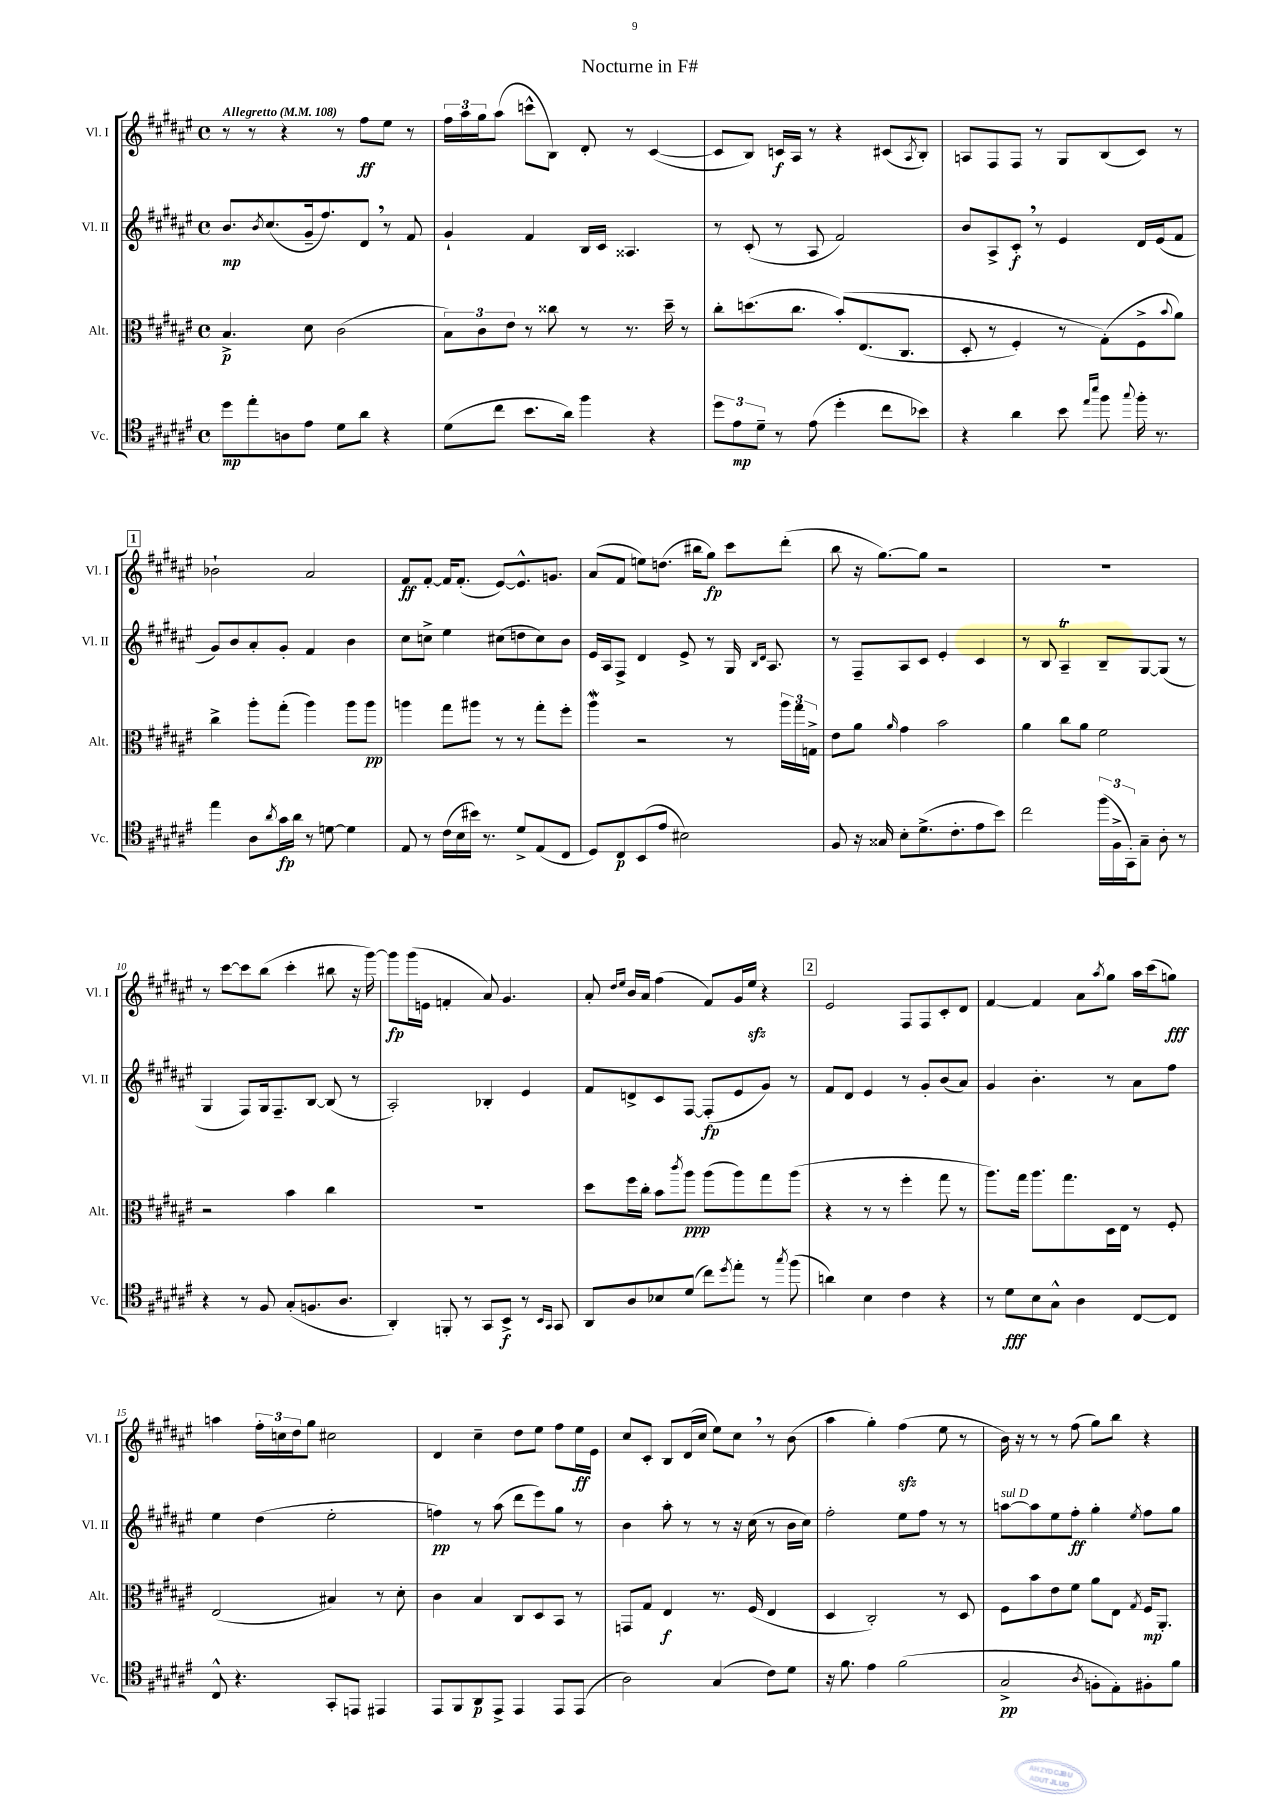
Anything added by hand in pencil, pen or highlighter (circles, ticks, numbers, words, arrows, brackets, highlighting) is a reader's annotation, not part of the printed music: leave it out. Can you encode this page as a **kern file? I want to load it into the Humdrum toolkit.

**kern	**dynam	**kern	**dynam	**kern	**dynam	**kern	**dynam
*part4	*part4	*part3	*part3	*part2	*part2	*part1	*part1
*staff4	*staff4	*staff3	*staff3	*staff2	*staff2	*staff1	*staff1
*I"Vc.	*	*I"Alt.	*	*I"Vl. II	*	*I"Vl. I	*
*I'Vc.	*	*I'Alt.	*	*I'Vl. II	*	*I'Vl. I	*
*clefC4	*	*clefC3	*	*clefG2	*	*clefG2	*
*k[f#c#g#d#a#e#]	*	*k[f#c#g#d#a#e#]	*	*k[f#c#g#d#a#e#]	*	*k[f#c#g#d#a#e#]	*
*M4/4	*	*M4/4	*	*M4/4	*	*M4/4	*
*met(c)	*	*met(c)	*	*met(c)	*	*met(c)	*
*MM108	*	*MM108	*	*MM108	*	*MM108	*
=1	=1	=1	=1	=1	=1	=1	=1
!	!	!	!	!	!	!LO:TX:a:B:t=Allegretto	!
8dd#\L	mp	4.B^/	p	8.b/L	mp	8r	.
8ee#'\	.	.	.	.	.	8r	.
.	.	.	.	8qb/	.	.	.
.	.	.	.	(8.cc#/	.	.	.
8An\	.	.	.	.	.	4r	.
8e#\J	.	8d#\	.	16g#~/k	.	.	.
.	.	.	.	8.ff#/)	.	.	.
8d#\L	.	(2c#\	.	.	.	8r	.
8a#\J	.	.	.	8d#,/J	.	8ff#\L	ff
4r	.	.	.	8r	.	8ee#\J	.
.	.	.	.	8f#/	.	8r	.
=2	=2	=2	=2	=2	=2	=2	=2
(8d#\L	.	12B\L)	.	4g#`/	.	24ff#\LL	.
.	.	.	.	.	.	24aa#\	.
.	.	12c#\	.	.	.	24gg#\J	.
8cc#\J	.	.	.	.	.	(8aa#\J	.
.	.	12e#\J	.	.	.	.	.
8.b\L	.	8r	.	4f#/	.	8cccn^^\L	.
.	.	8cc##X\	.	.	.	8B\J)	.
16a#\Jk)	.	.	.	.	.	.	.
4ff#\	.	8r	.	16B/LL	.	8d#'/	.
.	.	.	.	16c#/JJ	.	.	.
.	.	8.r	.	4.A##X/	.	8r	.
4r	.	.	.	.	.	([4c#/	.
.	.	16dd#~\	.	.	.	.	.
.	.	8r	.	.	.	.	.
=3	=3	=3	=3	=3	=3	=3	=3
12dd#\L	.	8cc#'\L	.	8r	.	8c#/L]	.
12e#\	mp	.	.	.	.	.	.
.	.	(8.ddn\	.	(8c#'/	.	8B/J)	.
12d#~\J	.	.	.	.	.	.	.
8r	.	.	.	8r	.	16cn/LL	f
.	.	8.cc#\J	.	.	.	16A#/JJ	.
(8e#\	.	.	.	8A#/	.	8r	.
4dd#'\	.	(8b'/L)	.	2f#/)	.	4r	.
.	.	(8.E#/	.	.	.	.	.
8cc#\L	.	.	.	.	.	(8c#X/L	.
.	.	8.C#/J	.	.	.	.	.
.	.	.	.	.	.	8qA#/	.
8b-X\J)	.	.	.	.	.	8B'/J)	.
=4	=4	=4	=4	=4	=4	=4	=4
4r	.	8D#'/	.	8b/L	.	8An/L	.
.	.	8r	.	8A#^/	.	8F#/	.
4a#\	.	4F#'/)	.	8c#',/J	f	8F#/J	.
.	.	.	.	8r	.	8r	.
8b\	.	8r	.	4e#/	.	8G#/L	.
16qqee#/LL	.	.	.	.	.	.	.
16qqbb/JJ	.	.	.	.	.	.	.
8ff#\	.	(8G#'\L)	.	.	.	(8B/	.
8qqgg#/	.	.	.	.	.	.	.
16ff#'\	.	8F#^\	.	16d#/LL	.	8c#/J)	.
8.r	.	.	.	(16e#/J	.	.	.
.	.	8qqb/	.	.	.	.	.
.	.	8a#\J)	.	8f#/J	.	8r	.
!!LO:LB:g=z
!!LO:REH:place=s1:t=1
=5	=5	=5	=5	=5	=5	=5	=5
4ee#\	.	4cc#^\	.	8g#/L)	.	2b-X`\	.
.	.	.	.	8b/	.	.	.
8A#\L	.	8aa#'\L	.	8a#'/	.	.	.
8qa#/	.	.	.	.	.	.	.
16g#\L	fp	(8gg#'\J	.	8g#'/J	.	.	.
16a#\JJ	.	.	.	.	.	.	.
8r	.	4aa#\)	.	4f#/	.	2a#/	.
[8dn\	.	.	.	.	.	.	.
4d\]	.	8aa#\L	.	4b\	.	.	.
.	.	8aa#\J	pp	.	.	.	.
=6	=6	=6	=6	=6	=6	=6	=6
8E#/	.	4aan\	.	8cc#\L	.	8f#/L	ff
8r	.	.	.	8ccn^\J	.	[8f#'/J	.
(16c#\LL	.	8gg#\L	.	4ee#\	.	16f#/KL]	.
16B\	.	.	.	.	.	(8.f#'/J	.
16b#X\JJ)	.	8aa#X\J	.	.	.	.	.
8.r	.	.	.	.	.	.	.
.	.	8r	.	(8cc#X\L	.	[8e#/L)	.
8d#^/L	.	8r	.	8ddn\	.	8.e#^^/]	.
(8E#/	.	8gg#'\L	.	8cc#\)	.	.	.
.	.	.	.	.	.	8.gn/J	.
8C#/J	.	8ff#'\J	.	8b\J	.	.	.
=7	=7	=7	=7	=7	=7	=7	=7
8D#/L)	.	4aa#W\	.	16e#/LL	.	(8a#/L	.
.	.	.	.	16A#/J	.	.	.
8C#/	p	.	.	8F#^/J	.	8f#/J	.
(8BB/	.	2r	.	4d#/	.	8een\L)	.
8e#/J	.	.	.	.	.	(8.ddn\J	.
2B#X\)	.	.	.	8e#^/	.	.	.
.	.	.	.	.	.	16bb#X\KL	.
.	.	.	.	8r	.	8gg#\J)	fp
.	.	8r	.	16G#/	.	8ccc#\L	.
.	.	.	.	16qqB/LL	.	.	.
.	.	.	.	16qqd#/JJ	.	.	.
.	.	.	.	8.A#/	.	.	.
.	.	24aa#\LL	.	.	.	(8ddd#'\J	.
.	.	24gg#\	.	.	.	.	.
.	.	24Gn^\JJ	.	.	.	.	.
=8	=8	=8	=8	=8	=8	=8	=8
8F#/	.	8e#\L	.	8r	.	8bb\	.
16r	.	8a#\J	.	8F#~/L	.	16r	.
16G##X/	.	.	.	.	.	[8.gg#\L)	.
.	.	16qqa#/	.	.	.	.	.
8B'\L	.	4g#\	.	8A#/	.	.	.
(8.d#^\	.	.	.	8c#/J	.	8gg#\J]	.
.	.	2b\	.	4e#'/	.	2r	.
8.c#'\	.	.	.	.	.	.	.
8e#\	.	.	.	4c#/	.	.	.
8b\J)	.	.	.	.	.	.	.
=9	=9	=9	=9	=9	=9	=9	=9
2cc#\	.	4a#\	.	8r	.	1r	.
.	.	.	.	8B/	.	.	.
.	.	8cc#\L	.	4A#t~/	.	.	.
.	.	8a#\J	.	.	.	.	.
(24ff#\LL	.	2f#\	.	8B~/L	.	.	.
24F#^\	.	.	.	.	.	.	.
24GG#'\J)	.	.	.	.	.	.	.
8G#~\J	.	.	.	[8G#/	.	.	.
8A#'\	.	.	.	(8G#/J]	.	.	.
8r	.	.	.	8r	.	.	.
!!LO:LB:g=z
=10	=10	=10	=10	=10	=10	=10	=10
4r	.	2r	.	4G#/	.	8r	.
.	.	.	.	.	.	[8ccc#\L	.
8r	.	.	.	8F#/L)	.	8ccc#\]	.
8F#/	.	.	.	16G#/k	.	(8bb\J	.
.	.	.	.	8.F#~/	.	.	.
(8G#'/L	.	4b\	.	.	.	4ccc#'\	.
8.Fn/	.	.	.	[8B/J	.	.	.
.	.	4cc#\	.	(8B/]	.	8bb#X\	.
8.A#/J	.	.	.	.	.	.	.
.	.	.	.	8r	.	16r	.
.	.	.	.	.	.	[16ggg#\)	.
=11	=11	=11	=11	=11	=11	=11	=11
4AA#'/)	.	1r	.	2A#'/)	.	8ggg#\L]	fp
.	.	.	.	.	.	(16ggg#\L	.
.	.	.	.	.	.	16en\JJ	.
8FFn'/	.	.	.	.	.	4fn'/	.
8r	.	.	.	.	.	.	.
8GG#/L	.	.	.	4B-X'/	.	8a#/)	.
8BB^/J	f	.	.	.	.	4.g#/	.
8r	.	.	.	4e#/	.	.	.
16qqBB/LL	.	.	.	.	.	.	.
16qqGG#/JJ	.	.	.	.	.	.	.
8GG#/	.	.	.	.	.	.	.
=12	=12	=12	=12	=12	=12	=12	=12
8AA#/L	.	8dd#\L	.	8f#/L	.	8a#'/	.
.	.	.	.	.	.	16qqdd#/LL	.
.	.	.	.	.	.	16qqee#/JJ	.
8A#/	.	16ff#\L	.	8dn^/	.	16b/LL	.
.	.	16cc#'\JJ	.	.	.	16a#/JJ	.
8B-X/	.	8b\L	.	8c#/	.	(4ff#\	.
.	.	8qccc#/	.	.	.	.	.
(8d#/J	.	8aa#\J	ppp	[8F#/J	.	.	.
8cc#\L)	.	(8aa#\L	.	(8F#'/L]	fp	8f#/L)	.
8qdd#/	.	.	.	.	.	.	.
8ee#'\J	.	8aa#\)	.	8e#/	.	16g#/L	.
.	.	.	.	.	.	16ee#zz/JJ	.
8r	.	8gg#\	.	8g#/J)	.	4r	.
8qgg#/	.	.	.	.	.	.	.
(8ff#\	.	(8aa#\J	.	8r	.	.	.
!!LO:REH:place=s1:t=2
=13	=13	=13	=13	=13	=13	=13	=13
4an\)	.	4r	.	8f#/L	.	2e#/	.
.	.	.	.	8d#/J	.	.	.
4B\	.	8r	.	4e#/	.	.	.
.	.	8r	.	.	.	.	.
4c#\	.	4ff#'\	.	8r	.	8F#/L	.
.	.	.	.	8g#'/L	.	8F#/	.
4r	.	8gg#\	.	(8b/	.	8c#'/	.
.	.	8r	.	8a#/J)	.	8d#/J	.
=14	=14	=14	=14	=14	=14	=14	=14
8r	.	8.aa#\L)	.	4g#/	.	[4f#/	.
8d#\L	fff	.	.	.	.	.	.
.	.	16gg#\Jk	.	.	.	.	.
8B\	.	8.aa#\L	.	4.b'\	.	4f#/]	.
8G#^^\J	.	.	.	.	.	.	.
.	.	8.gg#\	.	.	.	.	.
4A#\	.	.	.	.	.	8a#\L	.
.	.	.	.	.	.	8qaa#/	.
.	.	16D#\L	.	8r	.	8gg#\J	.
.	.	16E#\JJ	.	.	.	.	.
[8C#/L	.	8r	.	8a#\L	.	16aa#\LL	.
.	.	.	.	.	.	(16ccc#\J	.
8C#/J]	.	8F#'/	.	8ff#\J	.	8ggn\J)	fff
!!LO:LB:g=z
=15	=15	=15	=15	=15	=15	=15	=15
8C#^^/	.	(2E#/	.	4ee#\	.	4aan\	.
4.r	.	.	.	.	.	.	.
.	.	.	.	(4dd#\	.	24ff#'\LL	.
.	.	.	.	.	.	24ccn\	.
.	.	.	.	.	.	24dd#\J	.
.	.	.	.	.	.	8gg#\J	.
8GG#'/L	.	4B#X/)	.	2ee#'\	.	2cc#X\	.
8EEn/J	.	.	.	.	.	.	.
4EE#X/	.	8r	.	.	.	.	.
.	.	8d#'\	.	.	.	.	.
=16	=16	=16	=16	=16	=16	=16	=16
8EE#/L	.	4c#\	.	4ffn\)	pp	4d#/	.
8FF#/	.	.	.	.	.	.	.
8AA#/	p	4B/	.	8r	.	4cc#~\	.
8EE#^/J	.	.	.	(8aa#\	.	.	.
4EE#/	.	8C#/L	.	8ddd#\L	.	8dd#\L	.
.	.	8D#/	.	8eee#\)	.	8ee#\J	.
8EE#/L	.	8BB/J	.	8gg#\J	.	8ff#\L	.
(8EE#/J	.	8r	.	8r	.	16ee#\L	ff
.	.	.	.	.	.	16e#\JJ	.
=17	=17	=17	=17	=17	=17	=17	=17
2A#\)	.	8GGn/L	.	4b\	.	8cc#/L	.
.	.	8G#/J	.	.	.	8c#'/J	.
.	.	4E#/	f	8aa#'\	.	8B/L	.
.	.	.	.	8r	.	(16d#/L	.
.	.	.	.	.	.	16cc#/JJ	.
(4G#/	.	8.r	.	8r	.	8ee#\L)	.
.	.	.	.	16r	.	8cc#,\J	.
.	.	(16F#/	.	(16cc#\	.	.	.
8c#\L)	.	4E#/	.	8r	.	8r	.
8d#\J	.	.	.	16b\LL	.	(8b\	.
.	.	.	.	16cc#\JJ)	.	.	.
=18	=18	=18	=18	=18	=18	=18	=18
16r	.	4D#/	.	2ff#'\	.	4aa#\	.
8.f#\	.	.	.	.	.	.	.
4e#\	.	2C#'/)	.	.	.	4gg#'\)	.
(2f#\	.	.	.	8ee#\L	.	(4ff#zz\	.
.	.	.	.	8ff#\J	.	.	.
.	.	8r	.	8r	.	8ee#\	.
.	.	8D#/	.	8r	.	8r	.
=19	=19	=19	=19	=19	=19	=19	=19
!	!	!	!	!LO:TX:a:i:t=sul D	!	!	!
2G#^/	pp	8F#\L	.	[8aan\L	.	16b\)	.
.	.	.	.	.	.	16r	.
.	.	8b\	.	8aa\]	.	8r	.
.	.	8e#\	.	8ee#\	.	8r	.
.	.	8f#\J	.	8ff#'\J	ff	(8ff#\	.
8qA#/	.	.	.	.	.	.	.
8Fn'\L	.	8a#\L	.	4gg#'\	.	8gg#\L)	.
8E#'\)	.	8E#\J	.	.	.	8bb\J	.
.	.	8qG#/	.	8qee#/	.	.	.
8F#X'\	.	16F#/KL	mp	8ff#\L	.	4r	.
.	.	8.AA#'/J	.	.	.	.	.
8f#\J	.	.	.	8gg#\J	.	.	.
==	==	==	==	==	==	==	==
*-	*-	*-	*-	*-	*-	*-	*-
